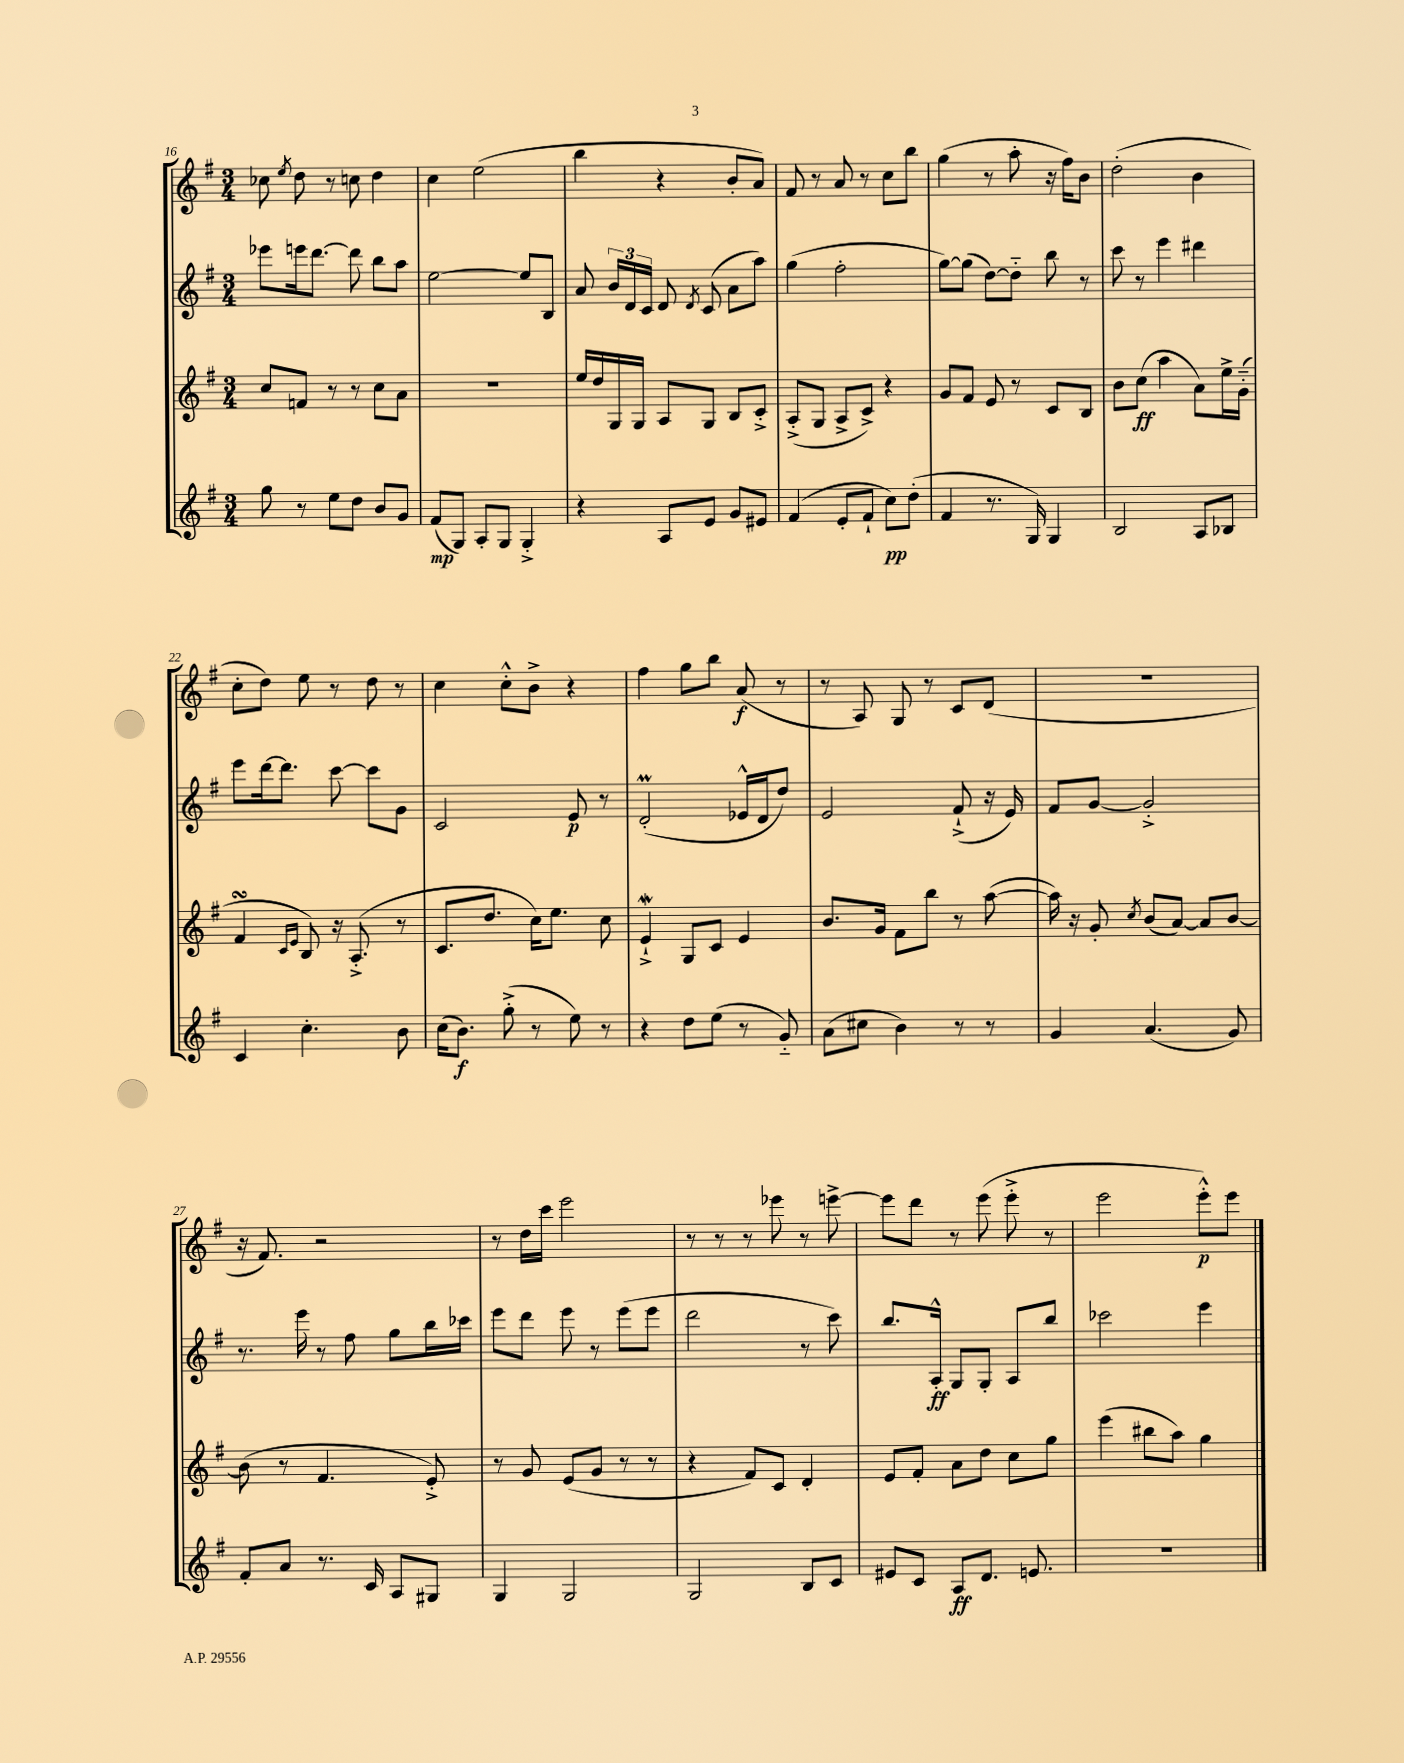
<<
\new StaffGroup <<
\new Staff = "s0" {
    \clef treble \key g \major \numericTimeSignature \time 3/4
    \autoBeamOff ces''8 \acciaccatura { e''8 } d''8 r8 c''8 d''4 |
    c''4 e''2( |
    b''4 r4 b'8[-. a'8]) |
    fis'8 r8 a'8 r8 c''8[ b''8] |
    g''4( r8 a''8-. r16 fis''16[) b'8] |
    d''2-.( b'4 |
    c''8[-. d''8]) e''8 r8 d''8 r8 |
    c''4 c''8[-.-^ b'8]-> r4 |
    fis''4 g''8[ b''8] a'8\f( r8 |
    r8 a8) g8 r8 c'8[ d'8]( |
    R2. |
    r16 fis'8.) r2 |
    r8 d''16[ c'''16] e'''2 |
    r8 r8 r8 ees'''8 r8 e'''8~-> |
    e'''8[ d'''8] r8 e'''8( e'''8-.-> r8 |
    e'''2 e'''8[-.-^\p) e'''8] \bar "|." |
}
\new Staff = "s1" {
    \clef treble \key g \major \numericTimeSignature \time 3/4
    \autoBeamOff ees'''8[ e'''16 d'''8.]~ d'''8 b''8[ a''8] |
    e''2~ e''8[ b8] |
    a'8 \tuplet 3/2 { b'16[ d'16 c'16] } d'8 \acciaccatura { d'8 } c'8( a'8[ a''8]) |
    g''4( fis''2-. |
    g''8[~) g''8]( d''8[~) d''8]-_ b''8 r8 |
    c'''8 r8 e'''4 dis'''4 |
    e'''8[ d'''16~ d'''8.] c'''8~ c'''8[ g'8] |
    c'2 e'8\p r8 |
    d'2-.\prall( ees'16[-^ d'16 d''8]) |
    e'2 fis'8-!->( r16 e'16) |
    fis'8[ g'8]~ g'2-.-> |
    r8. e'''16 r8 fis''8 g''8[ b''16 ces'''16] |
    e'''8[ d'''8] e'''8 r8 e'''8[( e'''8] |
    d'''2 r8 c'''8) |
    b''8.[ a16]-.-^\ff g8[ g8]-. a8[ b''8] |
    ces'''2 e'''4 \bar "|." |
}
\new Staff = "s2" {
    \clef treble \key g \major \numericTimeSignature \time 3/4
    \autoBeamOff c''8[ f'8] r8 r8 c''8[ a'8] |
    R2. |
    e''16[ d''16 g16 g16] a8[ g8] b8[ c'8]-.-> |
    a8[-.->( g8] a8[-> c'8]->) r4 |
    g'8[ fis'8] e'8 r8 c'8[ b8] |
    b'8[ c''8]\ff( a''4 a'8[) e''16-> g'16]-_( |
    fis'4\turn \grace { c'16[ e'16] } b8) r16 a8.-.->( r8 |
    c'8.[ d''8.] c''16[) e''8.] c''8 |
    e'4-!->\mordent g8[ c'8] e'4 |
    b'8.[ g'16] fis'8[ b''8] r8 a''8~( |
    a''16) r16 g'8-. \acciaccatura { c''8 } b'8[( a'8]~) a'8[ b'8]~ |
    b'8( r8 fis'4. e'8-.->) |
    r8 g'8 e'8[( g'8] r8 r8 |
    r4 fis'8[) c'8] d'4-. |
    e'8[ fis'8]-. a'8[ d''8] c''8[ g''8] |
    e'''4( bis''8[ a''8]) g''4 \bar "|." |
}
\new Staff = "s3" {
    \clef treble \key g \major \numericTimeSignature \time 3/4
    \autoBeamOff g''8 r8 e''8[ d''8] b'8[ g'8] |
    fis'8[\mp( g8]) a8[-. g8] g4-.-> |
    r4 a8[ e'8] g'8[ eis'8] |
    fis'4( e'8[-. fis'8]-! c''8[\pp) d''8]-.( |
    fis'4 r8. g16) g4 |
    b2 a8[ bes8] |
    c'4 c''4.-. b'8 |
    c''16[( b'8.]\f) g''8-.->( r8 e''8) r8 |
    r4 d''8[ e''8]( r8 g'8-_) |
    a'8[( cis''8] b'4) r8 r8 |
    g'4 a'4.( g'8) |
    fis'8[-. a'8] r8. c'16 a8[ gis8] |
    g4 g2 |
    g2 b8[ c'8] |
    eis'8[ c'8] a8[\ff d'8.] e'8. |
    R2. \bar "|." |
}
>>
>>
\layout { \context { \Score currentBarNumber = #16 } }
